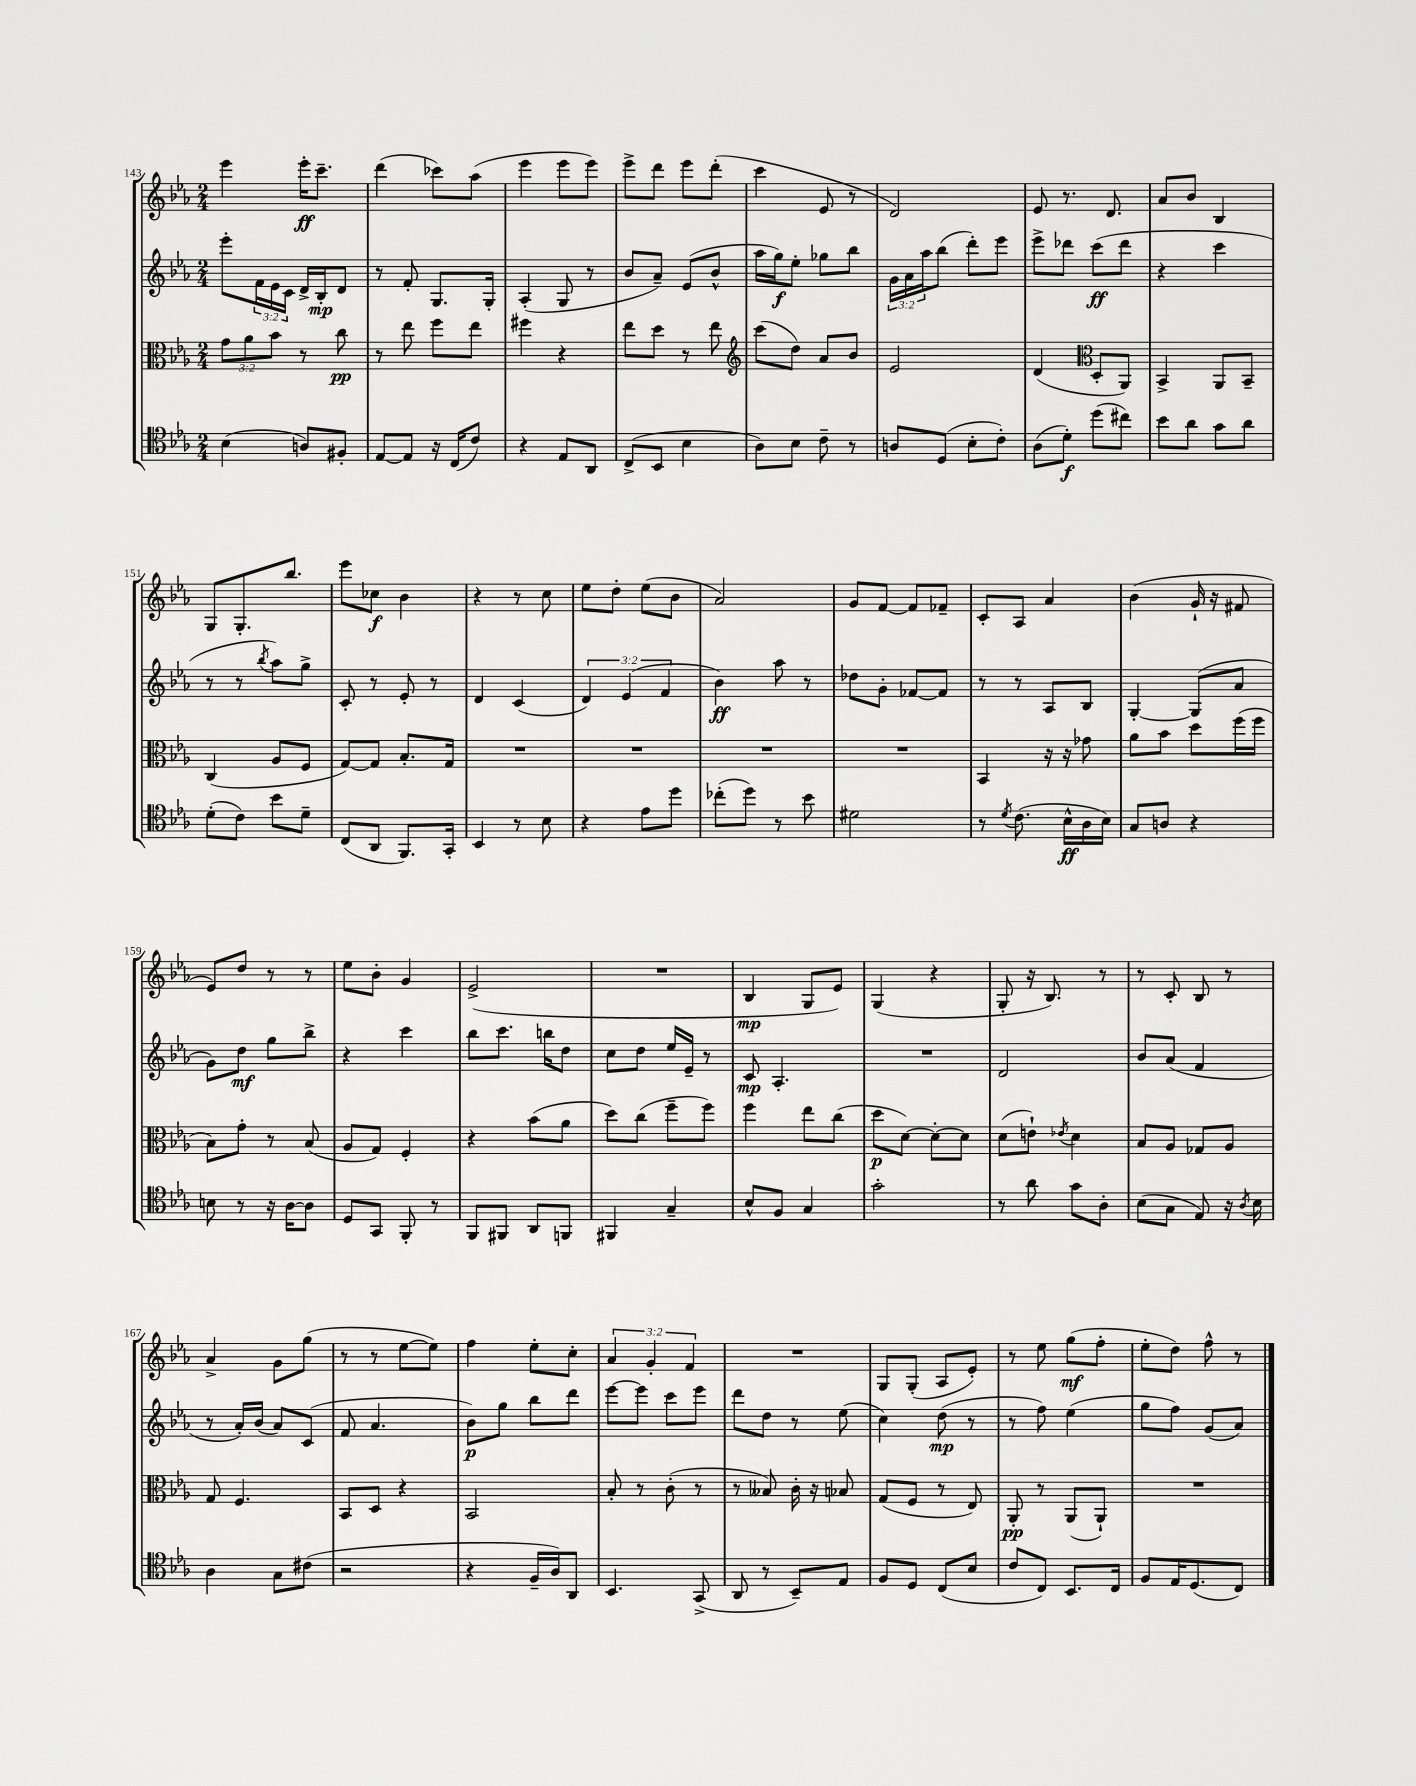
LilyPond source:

<<
\new StaffGroup <<
\new Staff = "s0" {
    \clef treble \key ees \major \numericTimeSignature \time 2/4 \override Staff.TupletNumber.text = #tuplet-number::calc-fraction-text
    ees'''4 ees'''16-.\ff c'''8.-- |
    d'''4( ces'''8) aes''8( |
    ees'''4 ees'''8 ees'''8) |
    ees'''8-> d'''8 ees'''8 d'''8-.( |
    c'''4 ees'8 r8 |
    d'2) |
    ees'8 r8. d'8. |
    aes'8 bes'8 bes4 |
    g8 g8.-. bes''8. |
    ees'''8 ces''8\f bes'4 |
    r4 r8 c''8 |
    ees''8 d''8-. ees''8( bes'8 |
    aes'2) |
    g'8 f'8~ f'8 fes'8-- |
    c'8-. aes8 aes'4 |
    bes'4( g'16-! r16 fis'8 |
    ees'8) d''8 r8 r8 |
    ees''8 bes'8-. g'4 |
    ees'2->( |
    R2 |
    bes4\mp g8 ees'8) |
    g4( r4 |
    g8-. r16 bes8.) r8 |
    r8 c'8-. bes8 r8 |
    aes'4-> g'8 g''8( |
    r8 r8 ees''8~ ees''8) |
    f''4 ees''8-. c''8-. |
    \tuplet 3/2 { aes'4 g'4-. f'4 } |
    R2 |
    g8 g8-.( aes8 ees'8-.) |
    r8 ees''8 g''8\mf( f''8-. |
    ees''8-. d''8) f''8-^ r8 \bar "|." |
}
\new Staff = "s1" {
    \clef treble \key ees \major \numericTimeSignature \time 2/4 \override Staff.TupletNumber.text = #tuplet-number::calc-fraction-text
    ees'''8-. \tuplet 3/2 { f'16 ees'16 c'16 } d'16-> bes16-.\mp d'8 |
    r8 f'8-. g8. g16-. |
    aes4-.( g8 r8 |
    bes'8 aes'8--) ees'8( bes'8-^ |
    aes''16 g''16\f) ees''8-. ges''8 bes''8 |
    \tuplet 3/2 { g'16 aes'16 aes''16 } bes''8( d'''8-.) ees'''8 |
    ees'''8-> des'''8 c'''8\ff( des'''8 |
    r4 c'''4 |
    r8 r8 \acciaccatura { bes''8 } aes''8) g''8-> |
    c'8-. r8 ees'8-. r8 |
    d'4 c'4( |
    \tuplet 3/2 { d'4) ees'4( f'4 } |
    bes'4\ff) aes''8 r8 |
    des''8 g'8-. fes'8~ fes'8 |
    r8 r8 aes8 bes8 |
    g4~-. g8( aes'8 |
    g'8) d''8\mf g''8 bes''8-> |
    r4 c'''4 |
    bes''8 c'''8. b''16 d''8 |
    c''8 d''8 ees''16 ees'16-- r8 |
    c'8\mp aes4.-. |
    R2 |
    d'2 |
    bes'8 aes'8( f'4 |
    r8 aes'16-.) bes'16( aes'8) c'8( |
    f'8 aes'4. |
    bes'8\p) g''8 bes''8 d'''8 |
    ees'''8~ ees'''8 c'''8 ees'''8 |
    d'''8 d''8 r8 ees''8( |
    c''4) d''8\mp( r8 |
    r8 f''8) ees''4( |
    g''8 f''8) g'8( aes'8) \bar "|." |
}
\new Staff = "s2" {
    \clef alto \key ees \major \numericTimeSignature \time 2/4 \override Staff.TupletNumber.text = #tuplet-number::calc-fraction-text
    \tuplet 3/2 { g'8 aes'8 bes'8 } r8 c''8\pp |
    r8 ees''8 f''8 ees''8 |
    fis''4 r4 |
    ees''8 d''8 r8 ees''8 |
    \clef treble c'''8( d''8) aes'8 bes'8 |
    ees'2 |
    d'4( \clef alto d8-. aes,8) |
    bes,4-> aes,8 bes,8-- |
    c4( aes8 f8 |
    g8~) g8 bes8.-. g16 |
    R2 |
    R2 |
    R2 |
    R2 |
    bes,4 r16 r16 ges'8 |
    aes'8 bes'8 d''8 f''16( f''16 |
    bes8) g'8-. r8 bes8( |
    aes8 g8) f4-. |
    r4 bes'8( aes'8 |
    d''8) c''8( f''8-- f''8) |
    f''4 ees''8 c''8( |
    d''8\p d'8~) d'8~-. d'8 |
    d'8( e'8-!) \acciaccatura { ees'8 } d'4 |
    bes8 aes8 ges8 aes8 |
    g8 f4. |
    bes,8 d8 r4 |
    bes,2 |
    bes8-. r8 c'8-.( r8 |
    r8 beses8) c'16-. r16 bes8 |
    g8( f8 r8 ees8) |
    aes,8-.\pp r8 aes,8( aes,8-!) |
    R2 \bar "|." |
}
\new Staff = "s3" {
    \clef tenor \key ees \major \numericTimeSignature \time 2/4
    bes4( a8) fis8-. |
    ees8~ ees8 r16 c16( c'8) |
    r4 ees8 aes,8 |
    c8->( bes,8 bes4 |
    aes8) bes8 c'8-- r8 |
    a8 d8( bes8-. c'8-.) |
    aes8( d'8-.\f) d''8( cis''8) |
    bes'8 aes'8 g'8 aes'8 |
    d'8-.( c'8) bes'8 d'8-- |
    c8( aes,8 f,8.) g,16-. |
    bes,4 r8 bes8 |
    r4 ees'8 d''8 |
    ces''8-.( d''8) r8 bes'8 |
    dis'2 |
    r8 \acciaccatura { d'8 } c'8.( bes16-^\ff aes16 bes16) |
    g8 a8 r4 |
    b8 r8 r16 aes16~ aes8 |
    d8 g,8 f,8-. r8 |
    f,8 fis,8 aes,8 f,8 |
    fis,4 g4-- |
    bes8-^ f8 g4 |
    g'2-. |
    r8 aes'8 g'8 aes8-. |
    bes8( g8 ees8) r16 \acciaccatura { aes8 } bes16 |
    aes4 g8 cis'8( |
    r2 |
    r4 f16-- aes16) aes,8 |
    bes,4. g,8->( |
    aes,8 r8 bes,8--) ees8 |
    f8 d8 c8( bes8 |
    c'8 c8) bes,8. c16 |
    f8 ees16 d8.( c8) \bar "|." |
}
>>
>>
\layout { \context { \Score currentBarNumber = #143 } }
